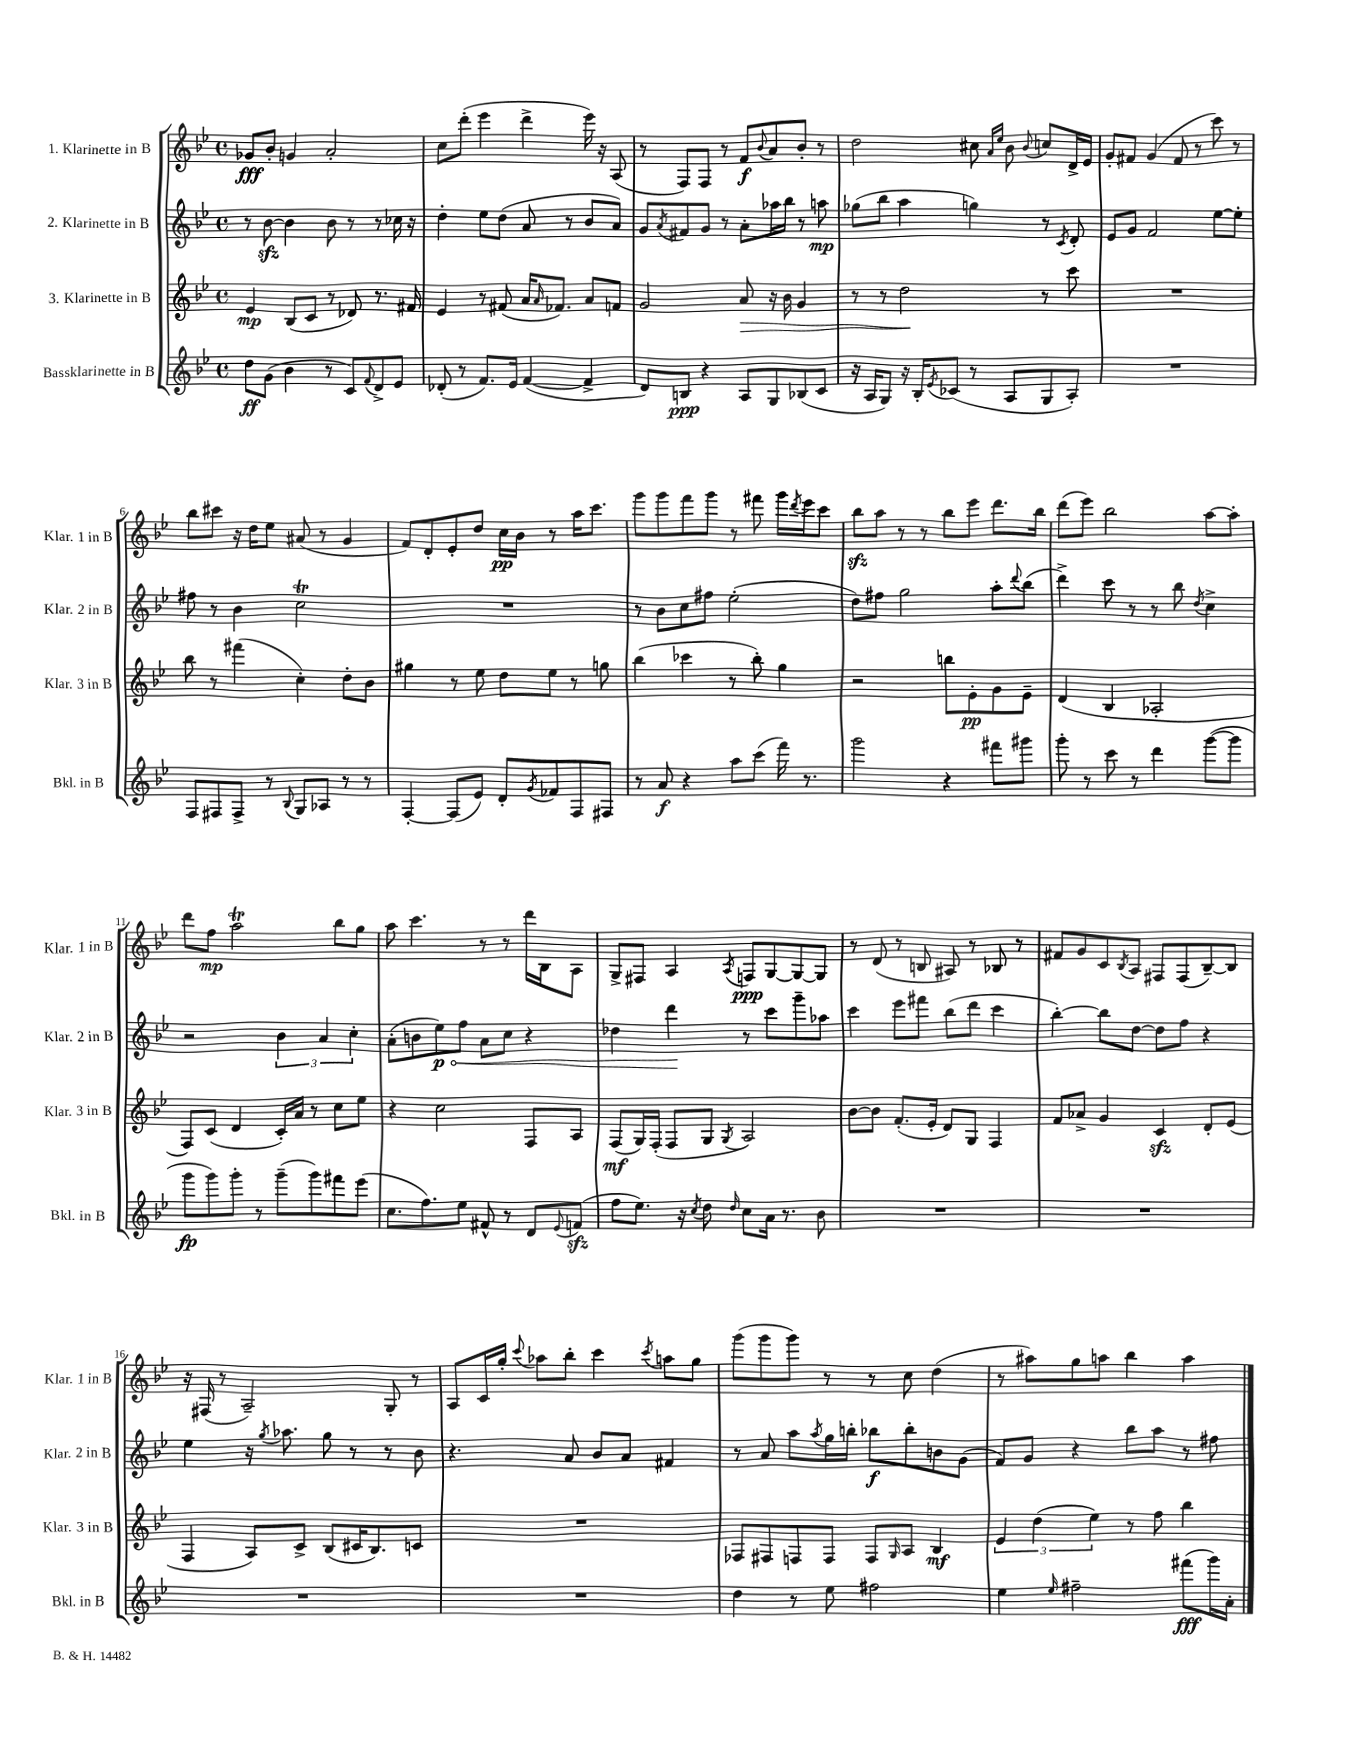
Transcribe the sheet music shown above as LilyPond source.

<<
\new StaffGroup <<
\new Staff = "s0" \with { instrumentName = "1. Klarinette in B" shortInstrumentName = "Klar. 1 in B" } {
    \clef treble \key bes \major \defaultTimeSignature \time 4/4
    ges'8\fff bes'8-. g'4 a'2-. |
    c''8 d'''8-.( ees'''4 d'''4-> ees'''16) r16 a8( |
    r8 f8) f8 r8 f'8\f \appoggiatura { bes'8 } a'8 bes'8-. r8 |
    d''2 cis''8 \grace { a'16 ees''16 } bes'8 \appoggiatura { bes'8 } c''8 d'16-> ees'16 |
    g'8-. fis'8 g'4( fis'8 r8 c'''8) r8 |
    bes''8 cis'''8 r16 d''16 ees''8 ais'8( r8 g'4 |
    f'8) d'8-. ees'8-. d''8 c''16\pp bes'16 r8 a''16 c'''8. |
    g'''8 g'''8 f'''8 g'''8 r8 fis'''8 g'''16 \acciaccatura { d'''8 } ees'''16 c'''8 |
    bes''8\sfz a''8 r8 r8 bes''8 ees'''8 d'''8. bes''16 |
    d'''8( ees'''8) bes''2 a''8~ a''8-. |
    d'''8 f''8\mp a''2\trill bes''8 g''8 |
    a''8 c'''4. r8 r8 d'''16 bes16 a8 |
    g8-> fis8 a4 \acciaccatura { a8 } f8\ppp g8~ g8~ g8 |
    r8 d'8( r8 b8 ais8) r8 bes8 r8 |
    fis'8 g'8 c'8 \acciaccatura { bes8 } a8 fis8 fis8( bes8~--) bes8 |
    r16 fis16( r8 a2--) g8-. r8 |
    a8 c'16 g''16-. \appoggiatura { c'''8 } aes''8 bes''8-. c'''4 \acciaccatura { c'''8 } a''8 g''8 |
    g'''8( g'''8 g'''8) r8 r8 c''8 d''4( |
    r8 ais''8) g''8 a''8 bes''4 a''4 \bar "|." |
}
\new Staff = "s1" \with { instrumentName = "2. Klarinette in B" shortInstrumentName = "Klar. 2 in B" } {
    \clef treble \key bes \major \defaultTimeSignature \time 4/4
    r8 bes'8~\sfz bes'4 bes'8 r8 r8 ces''16 r16 |
    d''4-. ees''8 d''8( a'8 r8 bes'8 a'8) |
    g'8 \acciaccatura { a'8 } fis'8 g'8 r8 a'8-. aes''16 bes''16 r8 a''8\mp |
    ges''8( bes''8 a''4 g''4) r8 \acciaccatura { c'8 } d'8-. |
    ees'8 g'8 f'2 ees''8~ ees''8-. |
    fis''8 r8 bes'4 c''2\trill |
    R1 |
    r8 bes'8 c''8 fis''8 ees''2-.( |
    d''8) fis''8 g''2 a''8-. \appoggiatura { d'''8 } bes''8( |
    d'''4->) c'''8 r8 r8 bes''8 \acciaccatura { d''8 } c''4-> |
    r2 \tuplet 3/2 { bes'4 a'4 c''4-. } |
    a'8-.( b'8 \once \override Hairpin.circled-tip = ##t ees''8\p\<) f''8 a'8 c''8 r4 |
    des''4 d'''4\! r8 c'''8 g'''8-- aes''8 |
    c'''4 ees'''8 fis'''8 bes''8( d'''8 c'''4 |
    bes''4~-.) bes''8 d''8~ d''8 f''8 r4 |
    ees''4 r16 \acciaccatura { g''8 } aes''8. g''8 r8 r8 bes'8 |
    r4. a'8 bes'8 a'8 fis'4 |
    r8 a'8 a''8 \acciaccatura { a''8 } g''16 b''16-. bes''8\f bes''8-. b'8 g'8( |
    f'8) g'8 r4 bes''8 a''8 r8 fis''8 \bar "|." |
}
\new Staff = "s2" \with { instrumentName = "3. Klarinette in B" shortInstrumentName = "Klar. 3 in B" } {
    \clef treble \key bes \major \defaultTimeSignature \time 4/4
    ees'4\mp bes8( c'8 r8 des'8) r8. fis'16 |
    ees'4 r8 fis'8( a'16 \grace { a'16 } fes'8.) a'8 f'8 |
    g'2 a'8\> r16 bes'16 g'4 |
    r8 r8 d''2\! r8 c'''8 |
    R1 |
    bes''8 r8 fis'''4( c''4-.) d''8-. bes'8 |
    gis''4 r8 ees''8 d''8 ees''8 r8 g''8 |
    bes''4( ces'''4 r8 bes''8-.) g''4 |
    r2 b''8 ees'8-.\pp g'8 ees'8-- |
    d'4( bes4 aes2-. |
    f8) c'8( d'4 c'16-.) a'16 r8 c''8 ees''8 |
    r4 c''2 f8 a8 |
    f8\mf( g16) f16-.( f8 g8 \acciaccatura { g8 } a2) |
    bes'8~ bes'8 f'8.-.( ees'16-. d'8) g8 f4 |
    f'8 aes'8-> g'4 c'4\sfz d'8-. ees'8( |
    f4 a8) c'8-> bes8( cis'16 bes8.) c'8 |
    R1 |
    fes8 fis8 f8 f8 f8 \grace { g16 } a8 bes4\mf |
    \tuplet 3/2 { ees'4 d''4( ees''4) } r8 f''8 bes''4 \bar "|." |
}
\new Staff = "s3" \with { instrumentName = "Bassklarinette in B" shortInstrumentName = "Bkl. in B" } {
    \clef treble \key bes \major \defaultTimeSignature \time 4/4
    d''8\ff g'8( bes'4 r8 c'8) \appoggiatura { f'8 } d'8-> ees'8 |
    des'8-.( r8 f'8.) ees'16 f'4~( f'4-> |
    d'8) b8\ppp r4 a8 g8 bes8( c'8 |
    r16 a16 g8) r16 bes16-. \acciaccatura { ees'8 } ces'8( r8 a8 g8 a8-.) |
    R1 |
    f8 fis8 fis8-> r8 \appoggiatura { bes8 } g8 aes8 r8 r8 |
    f4~-. f8( ees'8) d'8-. \acciaccatura { g'8 } fes'8 f8 fis8 |
    r8 a'8\f r4 a''8 c'''8( f'''16) r8. |
    g'''2 r4 fis'''8 gis'''8 |
    g'''8-. r8 c'''8 r8 d'''4 g'''8~( g'''8 |
    g'''8\fp g'''8) g'''8-. r8 g'''8--( g'''8) fis'''8 ees'''8( |
    c''8. f''8.) ees''8 fis'8-^ r8 d'8 \appoggiatura { ees'8 } f'8\sfz( |
    f''8 ees''8.) r16 \acciaccatura { c''8 } d''8 \grace { d''16 } c''8 a'16 r8. bes'8 |
    R1 |
    R1 |
    R1 |
    R1 |
    d''4 r8 ees''8 fis''2 |
    ees''4 \grace { ees''16 } fis''2-- fis'''8\fff( g'''16) a'16-. \bar "|." |
}
>>
>>
